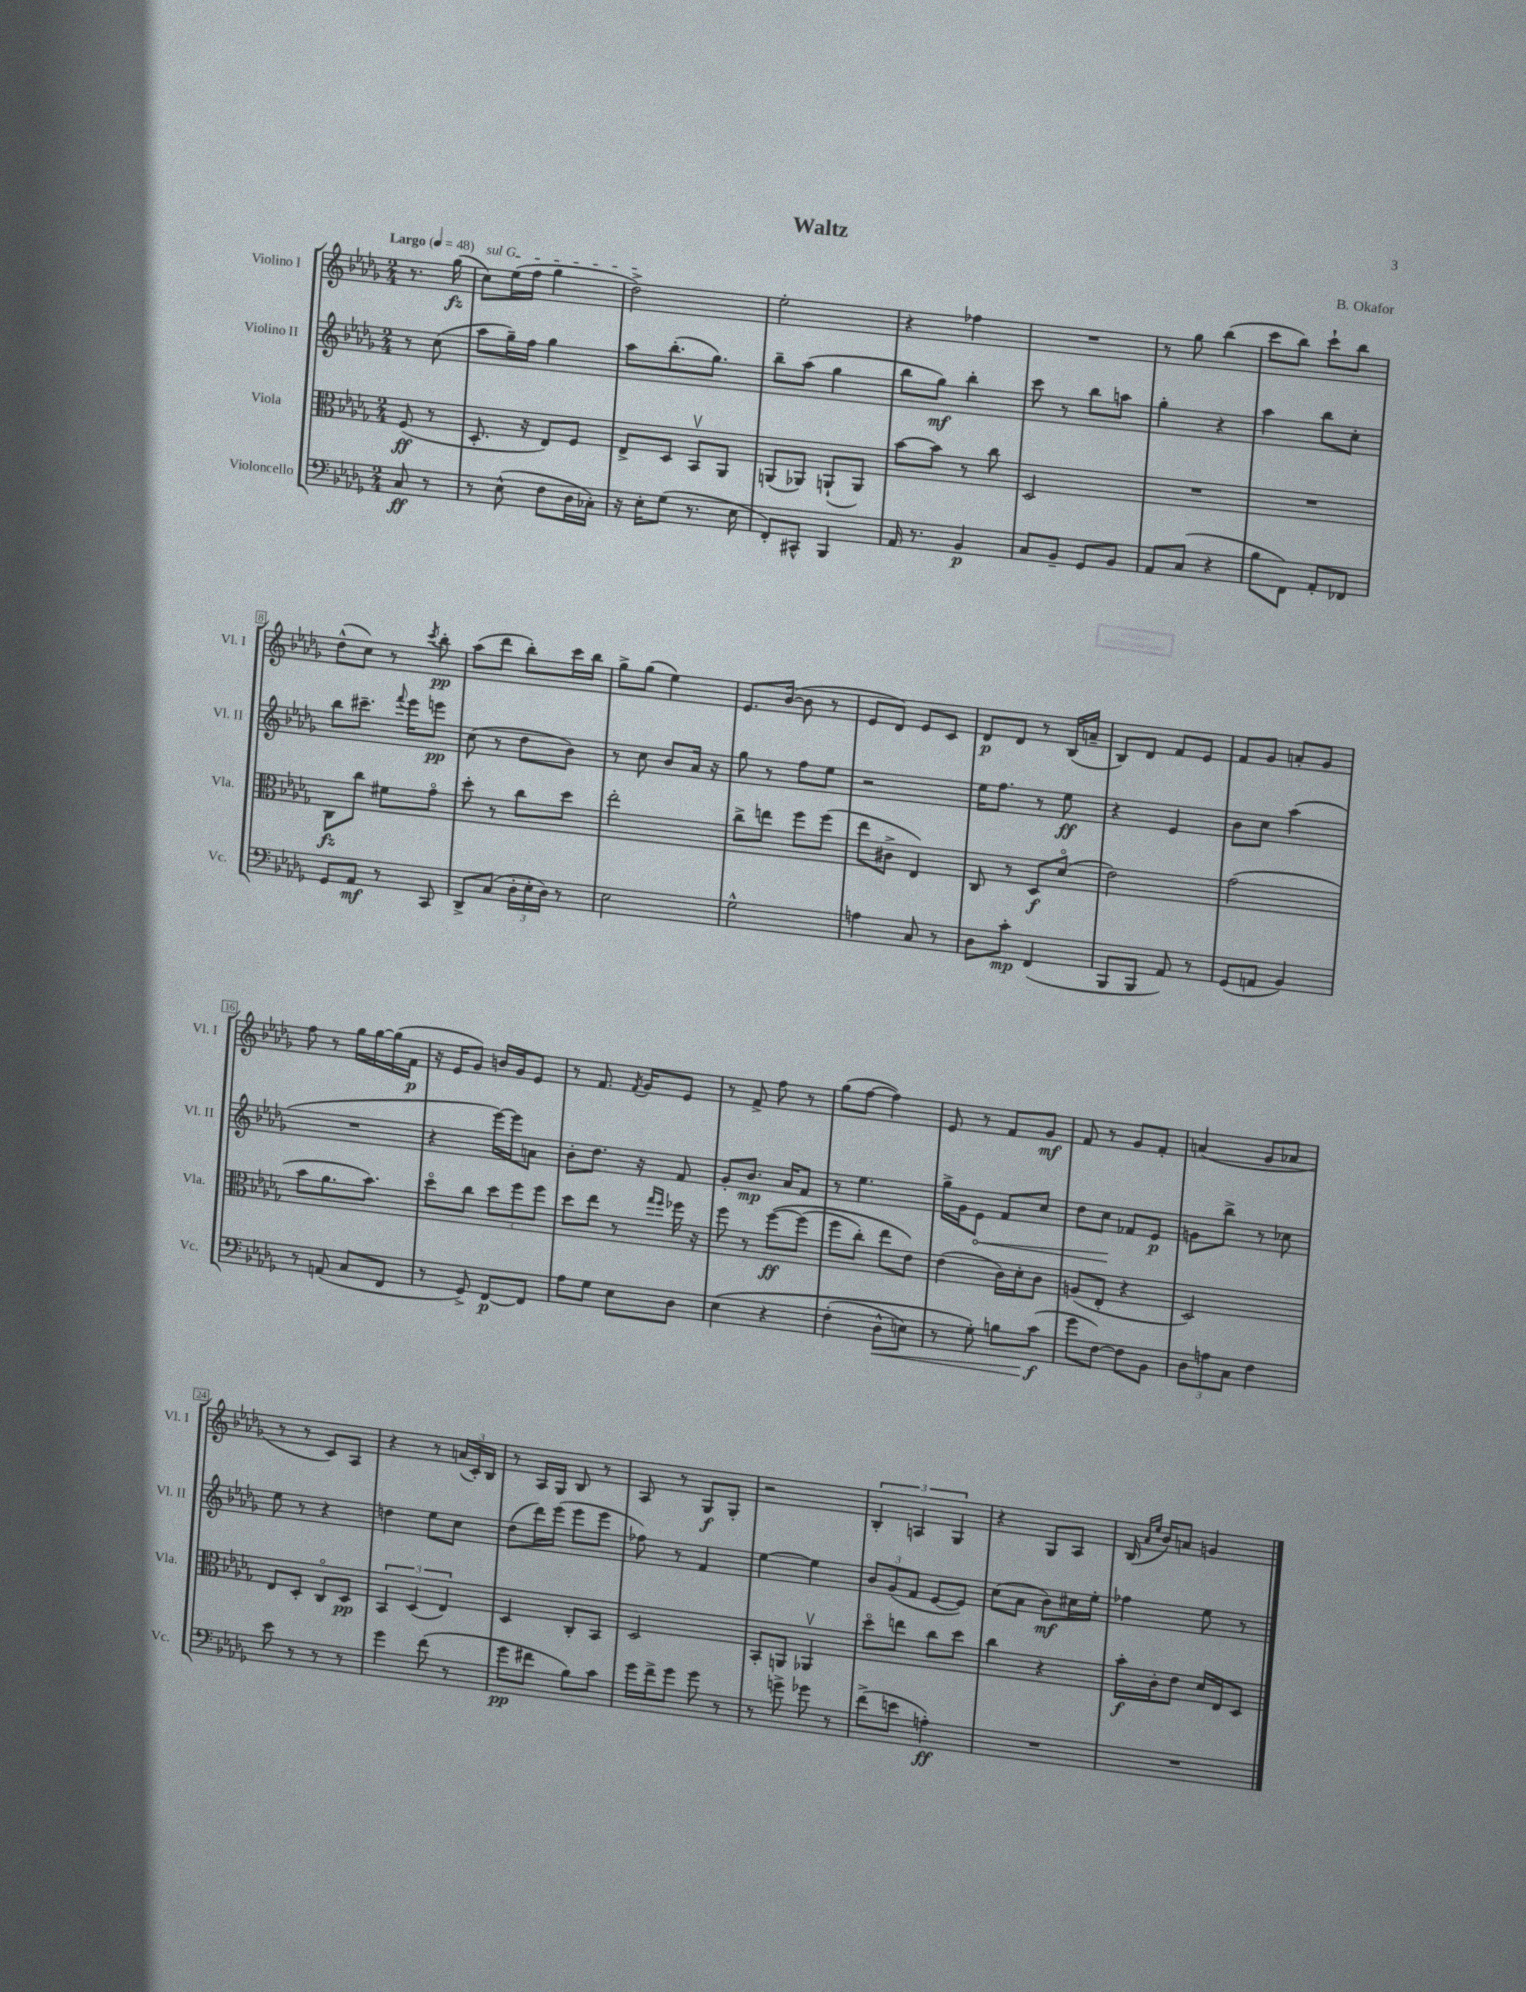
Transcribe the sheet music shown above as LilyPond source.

\header { title = "Waltz" composer = "B. Okafor" }
<<
\new StaffGroup <<
\new Staff = "s0" \with { instrumentName = "Violino I" shortInstrumentName = "Vl. I" } {
    \clef treble \key des \major \numericTimeSignature \time 2/4 \partial 4 \tempo "Largo" 4 = 48
    r8. ges''16\fz( |
    \once \override TextSpanner.bound-details.left.text = \markup { \italic "sul G" } c''8\startTextSpan) ees''16( f''16 ges''4 |
    des''2->\stopTextSpan) |
    ees''2-. |
    r4 fes''4 |
    R2 |
    r8 ges''8 bes''4( |
    c'''8 bes''8) c'''8-! bes''8 |
    des''8-^( c''8) r8 \acciaccatura { c'''8 } bes''8-.\pp |
    aes''8( des'''8 bes''8-.) c'''16 bes''16 |
    ges''8-> ges''8( ees''4) |
    ees'8. bes'16~( bes'8 r8 |
    ees'8 des'8) ees'8 c'8 |
    des'8\p des'8 r8 bes16( a'16-- |
    bes8) des'8 f'8 ees'8 |
    f'8 ges'8 a'8-. ges'8 |
    f''8 r8 ges''16 ges''16~ ges''16( f'16\p |
    r16 ees'16 ges'8) b'16 ges'16 ees'8 |
    r8 f'8. \acciaccatura { f'8 } ges'16 ees'8 |
    r8 f'8-> f''8 r8 |
    ges''8( f''8~ f''4) |
    ees'8 r8 f'8 ges'8\mf |
    f'8 r8 ges'8 f'8-. |
    a'4( ges'8 aes'8 |
    r8 r8 c'8) aes8 |
    r4 r8 \tuplet 3/2 { a'16( c'16-.) bes16 } |
    r8 aes16 ges16 bes8 r8 |
    aes8 r8 ges8\f ges8-. |
    r2 |
    \tuplet 3/2 { bes4-. a4 ges4 } |
    r4 ges8 aes8 |
    bes16( \grace { aes'16 ees''16 } bes'16) a'8 g'4 \bar "|." |
}
\new Staff = "s1" \with { instrumentName = "Violino II" shortInstrumentName = "Vl. II" } {
    \clef treble \key des \major \numericTimeSignature \time 2/4 \partial 4
    r8 c''8( |
    aes''8 ges''16--) f''16 ges''4 |
    aes''8 bes''8.-.( ges''8.) |
    bes''8-- aes''8( ges''4 |
    bes''8 ges''8\mf) bes''4-. |
    c'''8 r8 bes''8 a''8 |
    ges''4-. r4 |
    aes''4 bes''8 c''8-. |
    bes''8 cis'''8.-- \appoggiatura { f'''8 } ees'''16 e'''8\pp |
    c''8( r8 des''8 bes'8) |
    r8 c''8 bes'8 aes'16 r16 |
    ges''8 r8 f''8 ees''8 |
    r2 |
    ees''16 f''8. r8 ees''8\ff |
    r4 ees'4 |
    bes'8 c''8 aes''4( |
    R2 |
    r4 ees'''16~) ees'''16 a'8 |
    bes'8-. des''8. r16 f'8 |
    ges'8-. bes'8.\mp aes'16 f'8 |
    r8 ees''4. |
    ges''16-> ges'16 \once \override Hairpin.circled-tip = ##t ees'8\< f'8 c''8 |
    des''8 c''8\! fes'8 ees'8\p |
    g'8 bes''8-> r8 ces''8 |
    ees''8 r8 r4 |
    d''4 ees''8 c''8 |
    des''8( des'''16) ees'''16( ees'''8 ees'''8 |
    fes''8) r8 f'4 |
    ees''4~ ees''4 |
    \tuplet 3/2 { bes'8 ges'8( f'8 } ees'8~ ees'8) |
    c''8( aes'8 bes'8\mf) cis''16 ees''16-. |
    fes''4 ees''8 r8 \bar "|." |
}
\new Staff = "s2" \with { instrumentName = "Viola" shortInstrumentName = "Vla." } {
    \clef alto \key des \major \numericTimeSignature \time 2/4 \partial 4
    f8\ff( r8 |
    des8.-. r16 ees8) f8 |
    ees8-> des8 bes,8\upbow aes,8 |
    a,8( aes,8) a,8-!( a,8) |
    bes'8~ bes'8 r8 c''8 |
    des2 |
    R2 |
    R2 |
    c8\fz c''8 fis'8 ges'8\flageolet |
    des''8-. r8 c''8 des''8 |
    ees''2-. |
    c''8-> e''8 f''8 f''8( |
    ees''8 cis'8-> ees4) |
    c8 r8 des8\f des'8\flageolet( |
    ees'2) |
    ges'2( |
    bes'8 aes'8. bes'8.) |
    des''8\flageolet c''8 \tuplet 3/2 { des''8 f''8 f''8 } |
    des''8 ees''8 r8 \grace { ges''16 f''16 } fes''16 r16 |
    f''8 r8 f''8~\ff\( f''8( |
    f''8 c''8-.) ees''8 ees'8\) |
    ees'4( c'16) des'16-. c'8 |
    a8( ees8-. r4 |
    des2) |
    ees8 des8-. c8\flageolet des8\pp |
    \tuplet 3/2 { bes,4 des4( ees4) } |
    des4 c8-. bes,8 |
    des2 |
    bes,8-. a,8 aes,4\upbow |
    des''8\flageolet e''8 c''8 des''8 |
    c''4 r4 |
    bes'16-.\f c'16-. ees'8 des'16 ees16 des8 \bar "|." |
}
\new Staff = "s3" \with { instrumentName = "Violoncello" shortInstrumentName = "Vc." } {
    \clef bass \key des \major \numericTimeSignature \time 2/4 \partial 4
    c8\ff r8 |
    r8 ees8-^( f8 des16 ces16-.) |
    r16 ees16-. ges8( r8. ees16 |
    f,8-.) cis,8-^ bes,,4 |
    aes,16 r8. bes,4\p |
    c8 bes,8-- ges,8 bes,8 |
    aes,8 c8( r4 |
    bes8 f,8) aes,8-. fes,8 |
    ges,8 aes,8\mf r8 c,8 |
    des,8-> c8( \tuplet 3/2 { des16-. ees16-. des16) } r8 |
    ees2 |
    ges2-^ |
    a4 c8 r8 |
    des8 c'8-.\mp f,4( |
    bes,,8 bes,,8 aes,8) r8 |
    ges,8( a,8 bes,4) |
    r8 a,8( c8 f,8 |
    r8 ges,8->) f,8~\p f,8 |
    aes8 ges8 ees8 des8 |
    ees4\( r4 |
    f4-.( des8-^\< e8) |
    r8 ges8-.\) b8 c'8\f\!( |
    ges'8 f8~) f8 bes,8 |
    \tuplet 3/2 { des8 a8 c8 } f4 |
    ees'8 r8 r8 r8 |
    ges'4 f'8( r8 |
    ges'8\pp fis'8 bes8) c'8 |
    ges'16 f'16-> ges'8 ges'8 r8 |
    r8 g'8-> ges'8 r8 |
    f'8->( e'8 a4-.\ff) |
    R2 |
    R2 \bar "|." |
}
>>
>>
\layout { \context { \Score \override BarNumber.stencil = #(make-stencil-boxer 0.1 0.3 ly:text-interface::print) } }
